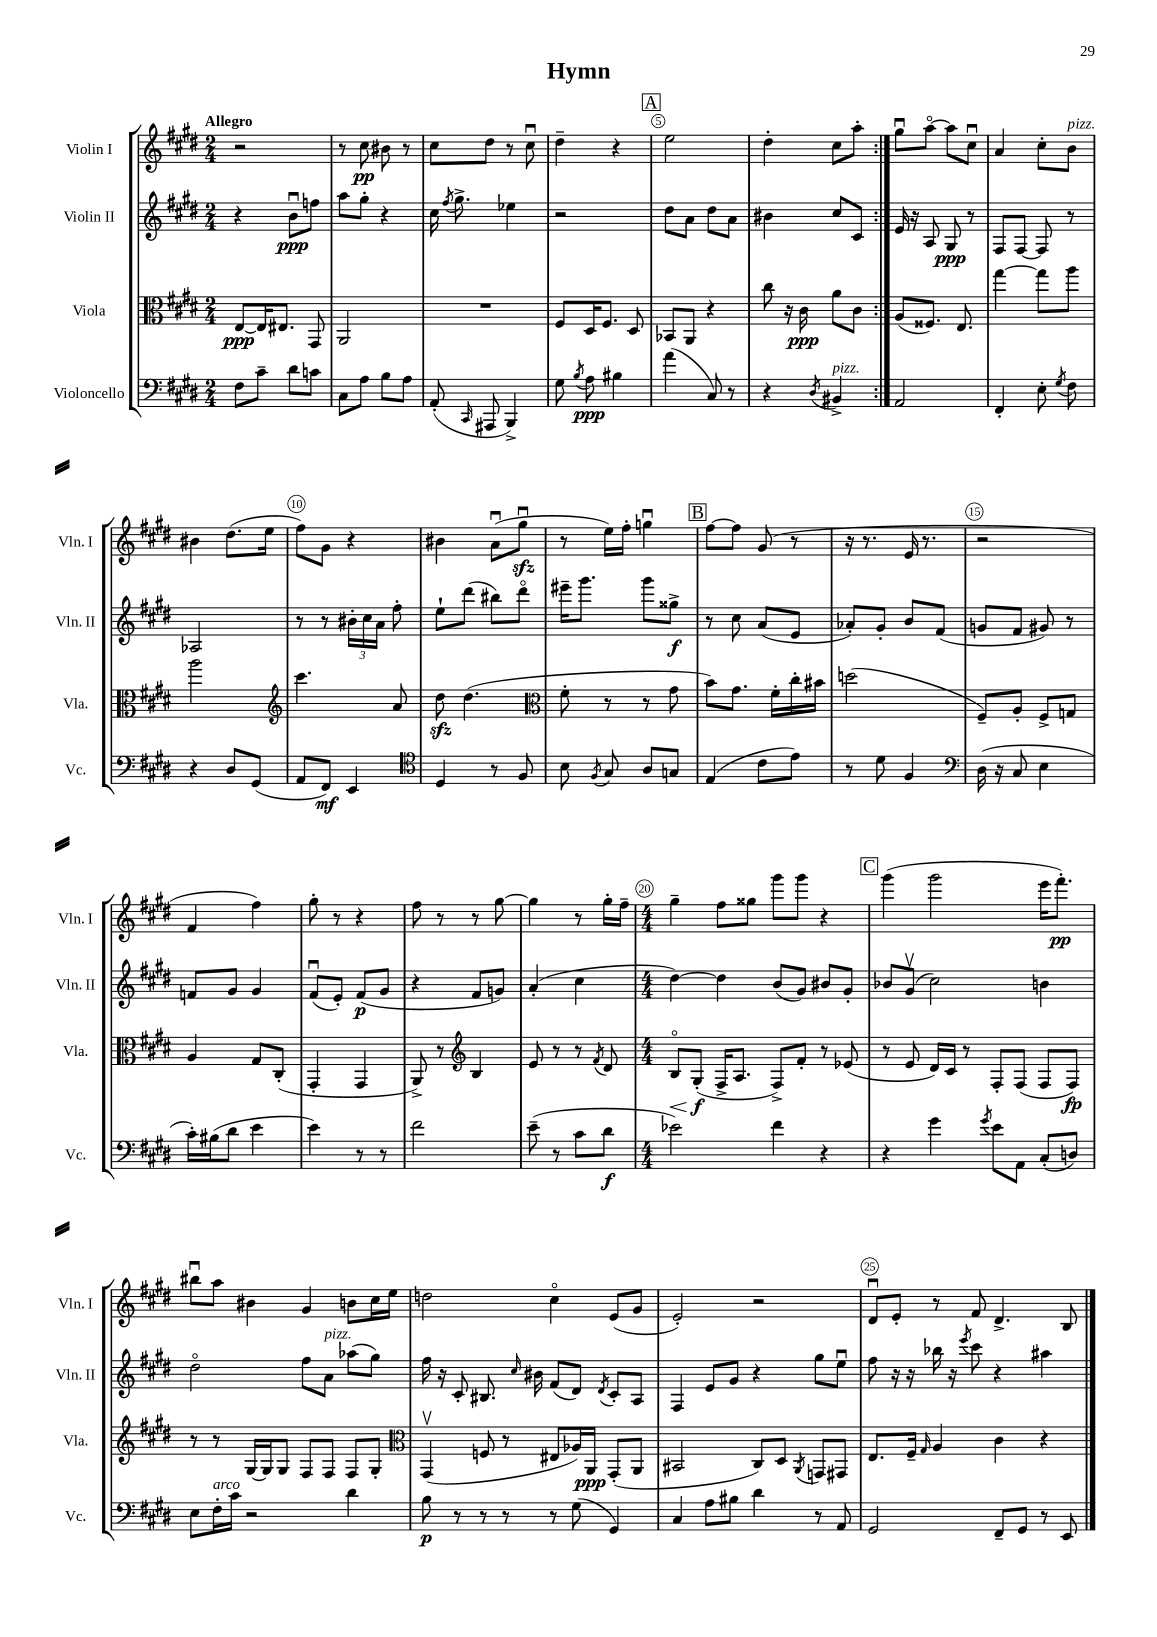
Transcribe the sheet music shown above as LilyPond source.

\header { title = "Hymn" }
<<
\new StaffGroup <<
\new Staff = "s0" \with { instrumentName = "Violin I" shortInstrumentName = "Vln. I" } {
    \clef treble \key e \major \numericTimeSignature \time 2/4 \tempo "Allegro"
    \autoBeamOff \repeat volta 2 { r2 |
    r8 cis''8\pp bis'8 r8 |
    cis''8[ dis''8] r8 cis''8\downbow |
    dis''4-- r4 |
    \mark \markup { \box "A" } e''2 |
    dis''4-. cis''8[ a''8]-. | }
    gis''8[\downbow a''8]~\flageolet a''8[ cis''8]\downbow |
    a'4 cis''8[-. b'8]^\markup { \italic "pizz." } |
    bis'4 dis''8.[( e''16] |
    fis''8[) gis'8] r4 |
    bis'4 a'8[\downbow( gis''8]\downbow\sfz |
    r8 e''16[) fis''16]-. g''4\downbow |
    \mark \markup { \box "B" } fis''8[~ fis''8] gis'8( r8 |
    r16 r8. e'16 r8. |
    r2 |
    fis'4 fis''4) |
    gis''8-. r8 r4 |
    fis''8 r8 r8 gis''8~ |
    gis''4 r8 gis''16[-. fis''16]-- |
    \numericTimeSignature \time 4/4 gis''4-- fis''8[ gisis''8] gis'''8[ gis'''8] r4 |
    \mark \markup { \box "C" } gis'''4( gis'''2 e'''16[ fis'''8.]-.\pp) |
    bis''8[\downbow a''8] bis'4 gis'4 b'8[ cis''16 e''16] |
    d''2 cis''4\flageolet e'8[( gis'8] |
    e'2-.) r2 |
    dis'8[\downbow e'8]-. r8 fis'8 dis'4.-> b8 \bar "|." |
}
\new Staff = "s1" \with { instrumentName = "Violin II" shortInstrumentName = "Vln. II" } {
    \clef treble \key e \major \numericTimeSignature \time 2/4
    \autoBeamOff \repeat volta 2 { r4 b'8[\downbow\ppp f''8] |
    a''8[ gis''8]-. r4 |
    cis''16 \acciaccatura { fis''8 } gis''8.-> ees''4 |
    r2 |
    \mark \markup { \box "A" } dis''8[ a'8] dis''8[ a'8] |
    bis'4 cis''8[ cis'8] | }
    e'16 r16 a8 gis8\ppp r8 |
    fis8[ fis8]~ fis8 r8 |
    aes2 |
    r8 r8 \tuplet 3/2 { bis'16[-. cis''16 a'16] } fis''8-. |
    e''8[-! dis'''8]( bis''8[) dis'''8]\flageolet |
    eis'''16[-- gis'''8.] gis'''8[ gisis''8]->\f |
    \mark \markup { \box "B" } r8 cis''8 a'8[( e'8] |
    aes'8[-.) gis'8]-. b'8[ fis'8]( |
    g'8[ fis'8] gis'8) r8 |
    f'8[ gis'8] gis'4 |
    fis'8[\downbow( e'8]-.) fis'8[\p( gis'8] |
    r4 fis'8[ g'8]) |
    a'4-.( cis''4 |
    \numericTimeSignature \time 4/4 dis''4~) dis''4 b'8[( gis'8]) bis'8[ gis'8]-. |
    \mark \markup { \box "C" } bes'8[ gis'8]\upbow( cis''2) b'4 |
    dis''2\flageolet fis''8[ a'8]^\markup { \italic "pizz." } aes''8[( gis''8]) |
    fis''16 r16 cis'8-. bis8. \grace { cis''16 } bis'16 fis'8[( dis'8]) \acciaccatura { dis'8 } cis'8[-. a8] |
    fis4 e'8[ gis'8] r4 gis''8[ e''8]\downbow |
    fis''8 r16 r16 bes''16 r16 \acciaccatura { e'''8 } cis'''8 r4 ais''4 \bar "|." |
}
\new Staff = "s2" \with { instrumentName = "Viola" shortInstrumentName = "Vla." } {
    \clef alto \key e \major \numericTimeSignature \time 2/4
    \autoBeamOff \repeat volta 2 { e8[~\ppp e16 eis8.] gis,8 |
    a,2 |
    R2 |
    fis8[ dis16 fis8.] dis8 |
    \mark \markup { \box "A" } bes,8[ a,8] r4 |
    cis''8 r16 cis'16\ppp a'8[ cis'8] | }
    a8[( fisis8.]) e8. |
    gis''4~ gis''8[ a''8] |
    a''2 |
    \clef treble cis'''4. a'8 |
    dis''8\sfz dis''4.( |
    \clef alto fis'8-. r8 r8 gis'8 |
    \mark \markup { \box "B" } b'8[) gis'8.] fis'16[-. cis''16-. bis'16] |
    d''2( |
    fis8[--) a8]-. fis8[-> g8] |
    a4 gis8[ cis8]-.( |
    gis,4-. gis,4 |
    a,8->) r8 \clef treble b4 |
    e'8 r8 r8 \acciaccatura { fis'8 } dis'8 |
    \numericTimeSignature \time 4/4 b8[\flageolet\< gis8]-.\f\!( fis16[-> a8.] fis8[->) fis'8]-. r8 ees'8( |
    \mark \markup { \box "C" } r8 e'8 dis'16[) cis'16] r8 fis8[-. fis8]( fis8[ fis8]\fp) |
    r8 r8 gis16[~ gis16 gis8] fis8[ fis8] fis8[ gis8]-. |
    \clef alto gis,4\upbow( f8 r8 eis8[ aes16) a,16]\ppp gis,8[-.( a,8] |
    bis,2 cis8[) dis8] \acciaccatura { a,8 } g,8[ gis,8] |
    e8.[ fis16]-- \grace { gis16 } a4 cis'4 r4 \bar "|." |
}
\new Staff = "s3" \with { instrumentName = "Violoncello" shortInstrumentName = "Vc." } {
    \clef bass \key e \major \numericTimeSignature \time 2/4
    \autoBeamOff \repeat volta 2 { fis8[ cis'8]-- dis'8[ c'8] |
    cis8[ a8] b8[ a8] |
    a,8-.( \grace { cis,16 } ais,,8 b,,4->) |
    gis8 \acciaccatura { b8 } a8\ppp bis4 |
    \mark \markup { \box "A" } a'4( cis8) r8 |
    r4 \acciaccatura { dis8 } bis,4->^\markup { \italic "pizz." } | }
    a,2 |
    fis,4-. e8-. \acciaccatura { gis8 } fis8 |
    r4 dis8[ gis,8]( |
    a,8[ fis,8]\mf) e,4 |
    \clef tenor dis4 r8 fis8 |
    b8 \acciaccatura { fis8 } gis8 a8[ g8] |
    \mark \markup { \box "B" } e4( cis'8[ e'8]) |
    r8 dis'8 fis4 |
    \clef bass dis16( r16 cis8 e4 |
    cis'16[-.) bis16( dis'8] e'4 |
    e'4) r8 r8 |
    fis'2 |
    e'8--( r8 cis'8[ dis'8]\f |
    \numericTimeSignature \time 4/4 ees'2) fis'4 r4 |
    \mark \markup { \box "C" } r4 gis'4 \acciaccatura { gis'8 } e'8[ a,8] cis8[-.( d8]) |
    e8[ fis16-.^\markup { \italic "arco" } cis'16] r2 dis'4 |
    b8\p r8 r8 r8 r8 gis8( gis,4) |
    cis4 a8[ bis8] dis'4 r8 a,8 |
    gis,2 fis,8[-- gis,8] r8 e,8 \bar "|." |
}
>>
>>
\layout { \context { \Score \override BarNumber.break-visibility = ##(#f #t #t) barNumberVisibility = #(every-nth-bar-number-visible 5) \override BarNumber.stencil = #(make-stencil-circler 0.1 0.3 ly:text-interface::print) } }
